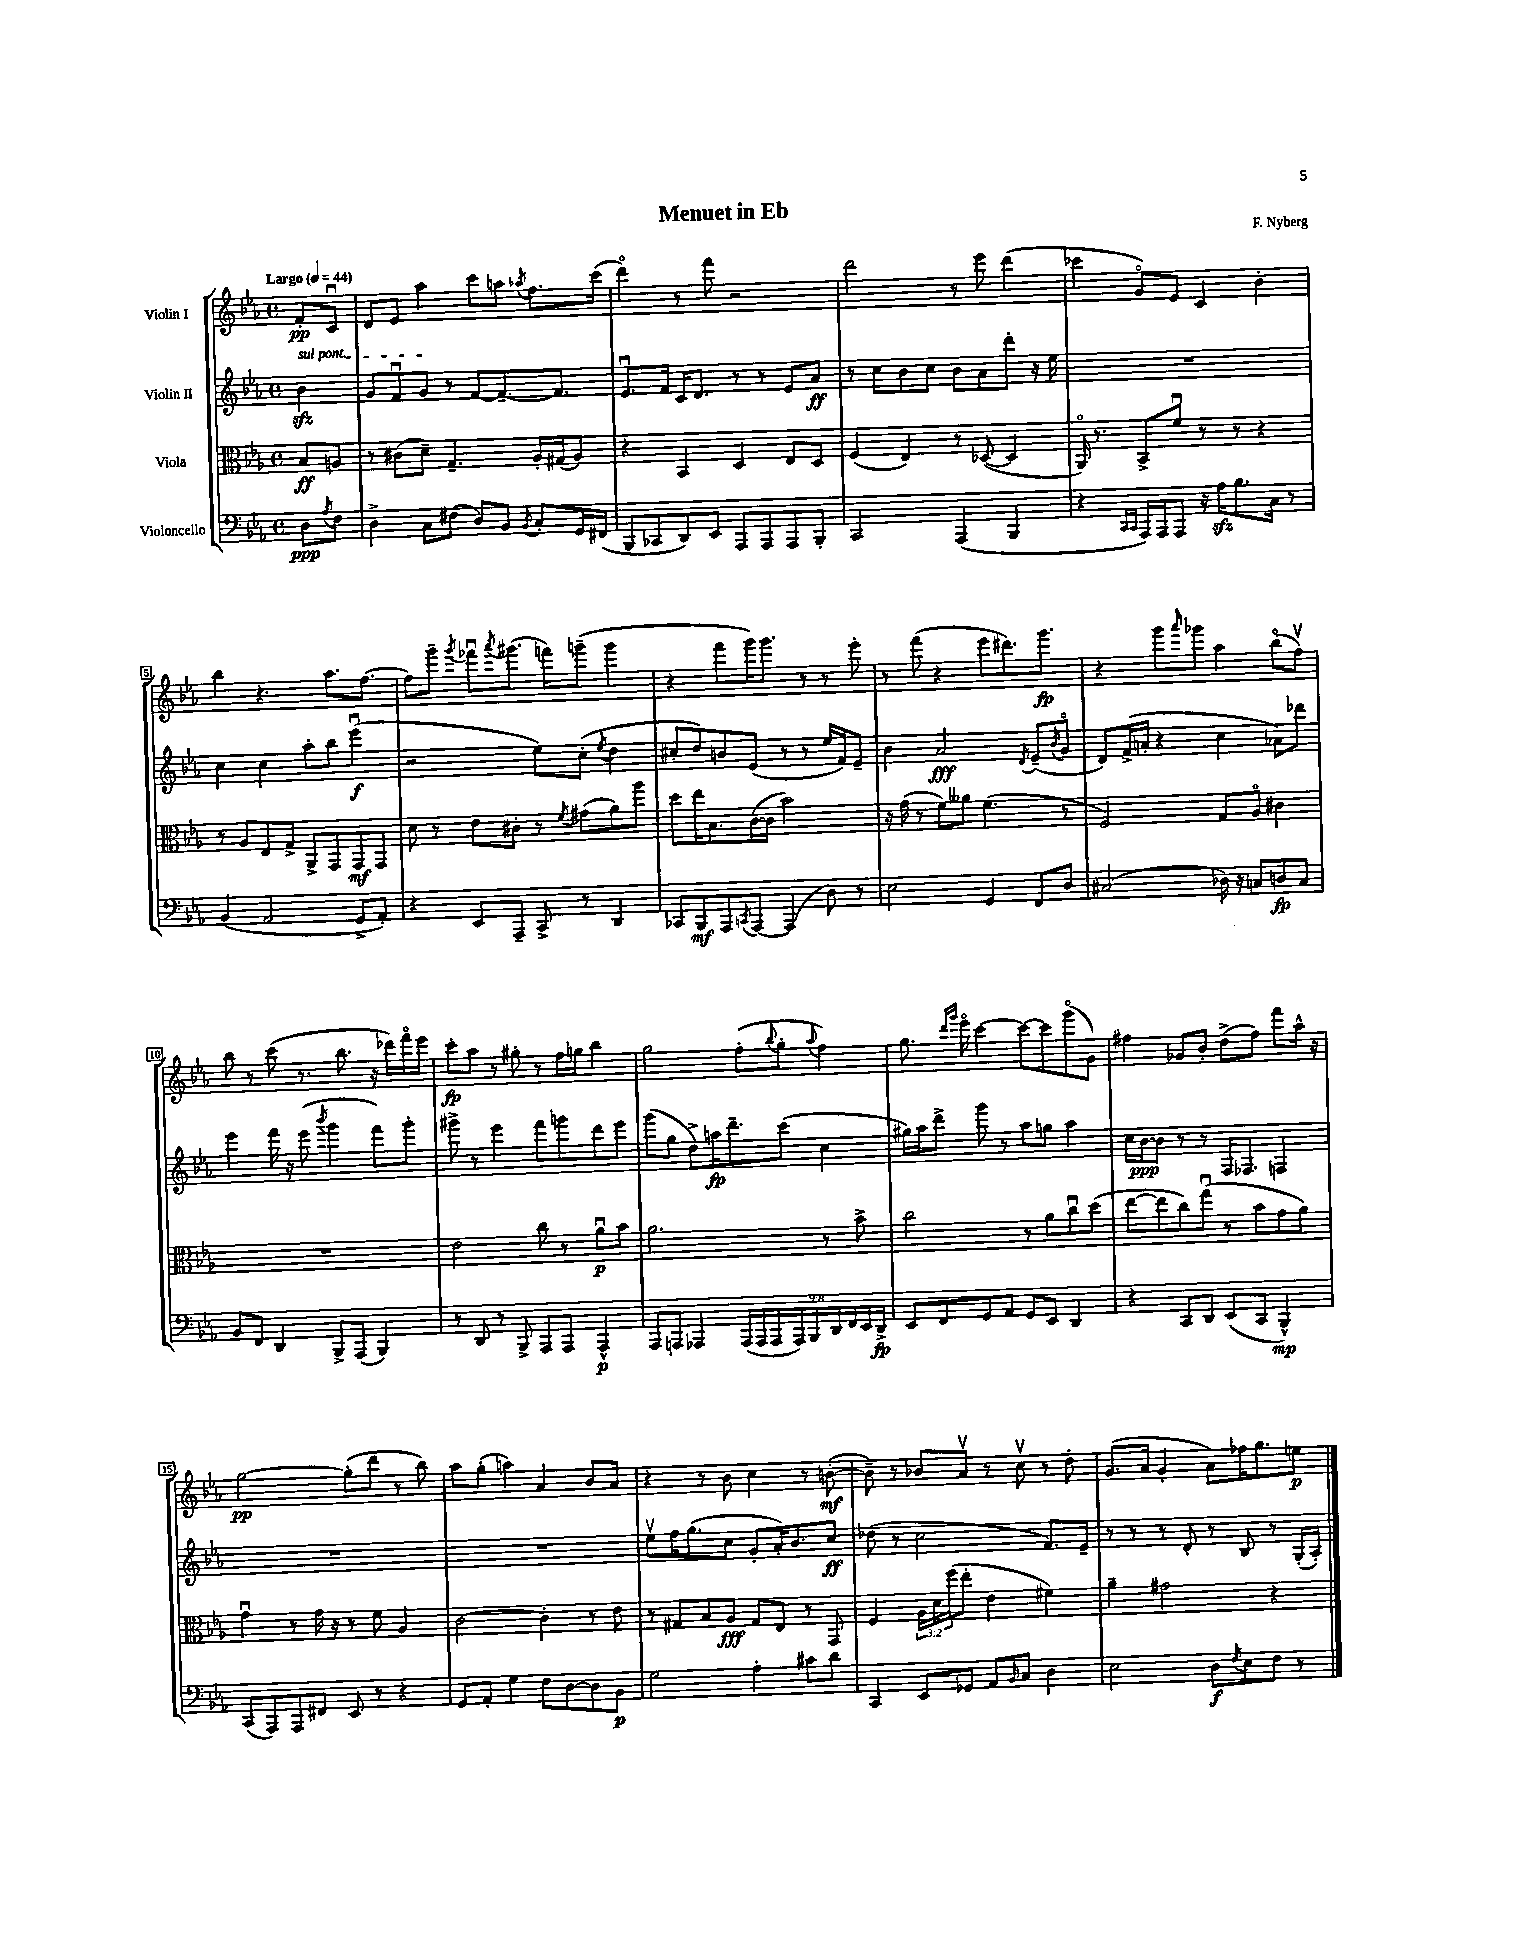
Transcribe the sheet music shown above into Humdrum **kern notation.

**kern	**kern	**kern	**kern
*staff4	*staff3	*staff2	*staff1
*clefF4	*clefC3	*clefG2	*clefG2
*k[b-e-a-]	*k[b-e-a-]	*k[b-e-a-]	*k[b-e-a-]
*M4/4	*M4/4	*M4/4	*M4/4
*met(c)	*met(c)	*met(c)	*met(c)
*MM44	*MM44	*MM44	*MM44
8D\L	8B-/L	4b-\	8f'/L
8qA-/	.	.	.
8F\J	8A/J	.	8cu/J
=	=	=	=
4D^\	8r	8g/L	8d/L
.	(8c#\L	8fu/	8e-/J
8C\L	8d~\J)	8g/J	4aa-\
(8F#\J	4.G~/	8r	.
8D/L)	.	[8f/L	8ccc\L
8BB-/J	.	8.f~/_	8aa\J
8qBB-/	.	.	8qaa-/
8C'/L	16A-'/LL	.	8.ff\L
.	(16G#/J	8.f/]J	.
16GG/L	8A-/J)	.	.
(16FF#/JJ	.	.	(16ccc\Jk
=	=	=	=
8BBB-/L	4r	8.e-u/L	4dddo\)
8CC-/	.	.	.
.	.	16f/Jk	.
8DD/)	4BB-/	16c/LK	8r
.	.	8.d/J	.
8EE-/J	.	.	8fff\
8AAA-/L	4D/	8r	2r
8AAA-/	.	8r	.
8AAA-/	8E-/L	8e-/L	.
8BBB-'/J	8D/J	8a-/J	.
=	=	=	=
2CC/	(4F/	8r	2ddd\
.	.	8cc\L	.
.	4E-/)	8b-\	.
.	.	8cc\J	.
(4AAA-/	8r	8b-\L	8r
.	([8D-/	8a-\	8eee-\
4BBB-/	4D-/]	8ddd'\J	(4ddd\
.	.	16r	.
.	.	16ee-\	.
=	=	=	=
4r	16AA-o/)	1r	4ccc-\
.	8.r	.	.
16qqCC/LL	.	.	.
16qqCC/JJ	.	.	.
16AAA-/LL)	8BB-^/L	.	8go/L)
16AAA-/J	.	.	.
8AAA-/J	8fu/J	.	8e-/J
16r	8r	.	4c/
16A-\LK	.	.	.
8.B-\	8r	.	.
.	4r	.	4b-'\
16C\Jk	.	.	.
8r	.	.	.
=	=	=	=
(4BB-/	8r	4cc\	4bb-\
.	8A-/L	.	.
2AA-/	8E-/	4cc\	4.r
.	8G^/J	.	.
.	8AA-^/L	8aa-'\L	.
.	8GG/	8bb-\J	8.aa-\L
8GG^/L	8GG/	(4eee-u\	.
.	.	.	[8.ff\J
8AA-'/J)	8GG/J	.	.
=	=	=	=
4r	8d\	2r	8ff\]L
.	8r	.	8ggg~\J
.	.	.	8qggg/
8EE-/L	8e-\L	.	8fff-u\L
.	.	.	8qaaa-/
8AAA-~/J	8c#'\J	.	(8.ggg#\J
8CC^/	8r	8ee-\L)	.
.	.	.	16fff\LK)
.	8qf/	.	.
8r	(8g#\L	(8cc'\J	(8ggg~\J
.	.	8qee-/	.
4DD/	8a-\)	4dd\	4ggg\
.	8aa-\J	.	.
=	=	=	=
8CC-/L	8dd\L	8cc#'/L	4r
8BBB-/	16ee-\K	8dd/)	.
.	8.B-\	.	.
8AAA-/	.	8b/	8fff\L
8qCC/	.	.	.
[8AAA-/J	([16c\L	(8e-/J	16ggg\K)
.	16c\]JJ	.	8.ggg\J
(4AAA-/]	2b-\)	8r	.
.	.	8r	8r
8D\)	.	16ee-/LL	8r
.	.	16f/J)	.
8r	.	8e-~/J	8eee-'\
=	=	=	=
2E-\	16r	4b-\	8r
.	(16g\	.	.
.	8r	.	(8fff\
.	8f\L)	2a-/	4r
.	8a--\J	.	.
4GG/	(4.f\	.	8eee-\L
.	.	.	8.ddd#\)
.	.	8qd/	.
8FF/L	.	(8e-~/L	.
.	.	.	8.ggg\J
.	.	8qb-/	.
8D/J	8r	8go/J	.
=	=	=	=
(2C#/	2F/)	8d/L)	4r
.	.	(16f^/L	.
.	.	16a'/JJ	.
.	.	4r	8ggg\L
.	.	.	16qqaaa-/
.	.	.	8ggg-\J
16D-\)	8G/L	4cc\	4aa-\
16r	.	.	.
8C/L	8A-o/J	.	.
8D/	4c#\	8a-\L)	(8bb-o\L
8C/J	.	8ddd-\J	8ffv\J)
=	=	=	=
8BB-/L	1r	4eee-\	8bb-\
8FF/J	.	.	8r
4DD/	.	16fff\	(8ccc\
.	.	16r	.
.	.	(8eee-\	8.r
.	.	8qbbb-/	.
8BBB-^/L	.	4ggg\	.
.	.	.	8.bb-\
(8AAA-/J	.	.	.
4BBB-/)	.	8fff\L)	16r
.	.	.	16ddd-\LL)
.	.	8ggg'\J	16fffo\
.	.	.	16eee-\JJ
=	=	=	=
8r	2e-\	8ggg#^\	8ccc'\L
8DD/	.	8r	8aa-\J
8r	.	4eee-\	8r
8BBB-^/	.	.	8gg#'\
8AAA-/L	8cc\	8fff\L	8r
8AAA-/J	8r	8ggg\	16ff\LL
.	.	.	16gg\JJ
4AAA-^^/	8a-u\L	8ddd\	4bb-\
.	8b-\J	8eee-\J	.
=	=	=	=
8AAA-/L	2.a-\	(8ggg\L	2gg\
8AAA/J	.	8gg\J	.
4AAA-/	.	8dd^\L)	.
.	.	16aa\K	.
.	.	8.ddd~\	.
(18AAA-/LL	.	.	(8ff'\L
18AAA-/	.	.	.
18AAA-/	.	.	.
.	.	.	8qqbb-/
.	.	(8ccc\J	8gg'\J
18AAA-/)	.	.	.
18BBB-/	.	.	.
.	.	.	8qqaa-/
.	8r	4cc\	4ff\)
18DD/	.	.	.
18FF/	.	.	.
.	8b-^\	.	.
18EE-/	.	.	.
18DD^/JJ	.	.	.
=	=	=	=
8EE-/L	2cc\	16gg#\LL)	8.gg\
.	.	16aa-\J	.
8FF/	.	8ddd^\J	.
.	.	.	16qqddd/LL
.	.	.	16qqggg/JJ
.	.	.	16eee-o\
8GG/	.	8ggg\	[4ccc\
8AA-/J	.	8r	.
8GG/L	8r	8aa-\L	8ccc\_L
8EE-/J	8a-\L	8gg\J	8ccc\]
4DD/	8ccu\	4aa-\	(8gggo\
.	(8dd\J	.	8g\J)
=	=	=	=
4r	[8ee-\L	16cc\LL	4ff#\
.	.	[16b-\J	.
.	8ee-\]	8b-\]J	.
8CC/L	8cc\)	8r	8g-/L
8DD/J	(8ggu\J	8r	8b-'/J
(8EE-/L	8r	16F/LK	(8dd^\L
.	.	8.F-/J	.
8CC/J	8b-\L	.	8ff#\J)
4BBB-^^/)	8g\	4F/	8fff\L
.	8a-\J)	.	16aa-^^\Jk
.	.	.	16r
=	=	=	=
(8CC/L	4gu\	1r	[2gg\
8AAA-/)	.	.	.
8AAA-/	8r	.	.
8FF#/J	16g\	.	.
.	16r	.	.
8EE-/	8r	.	(8gg'\]L
8r	8f\	.	8ddd\J
4r	4A-/	.	8r
.	.	.	8bb-\)
=	=	=	=
8GG/L	[2c\	1r	8aa-\L
8AA-'/J	.	.	(8gg'\J
4G\	.	.	4aa\)
8F\L	4c'\]	.	4a-/
[8D\	.	.	.
8D\]	8r	.	8b-/L
8BB-\J	8e-\	.	8a-/J
=	=	=	=
2G\	8r	8ee-v\L	4r
.	8G#/L	16ff\K	.
.	.	(8.gg\	.
.	8B-/	.	8r
.	8A-/J	8cc\J	8b-\
4A-'\	8G#/L	8g'/L	4cc\
.	8E-/J	16a-'/K)	.
.	.	8.b-/	.
8c#\L	8r	.	8r
8d\J	8GG/	8cc/J	([8b'\
=	=	=	=
4CC/	4F/	(8dd-\	8b~\])
.	.	8r	8r
8EE-/L	24A-\LL	2cc\	8b-/L
.	24d\	.	.
.	(24ff\J	.	.
8GG-/J	8ee-'\J	.	8a-v/J
8AA-/L	4e-\	.	8r
16qqBB-/	.	.	.
8C/J	.	.	8ccv\
4D\	4f#\)	8.f/L)	8r
.	.	.	8dd'\
.	.	16e-~/Jk	.
=	=	=	=
2E-\	4a-~\	8r	(8.g/L
.	.	8r	.
.	.	.	16a-/Jk
.	2g#\	8r	4g'/
.	.	8d'/	.
8D\L	.	8r	8a-\L)
8qF/	.	.	.
8E-\	.	8B-/	16ff-\K
.	.	.	8.gg\
8F\J	4r	8r	.
8r	.	(16G'/LL	8ee\J
.	.	16A-'/JJ)	.
==	==	==	==
*-	*-	*-	*-
